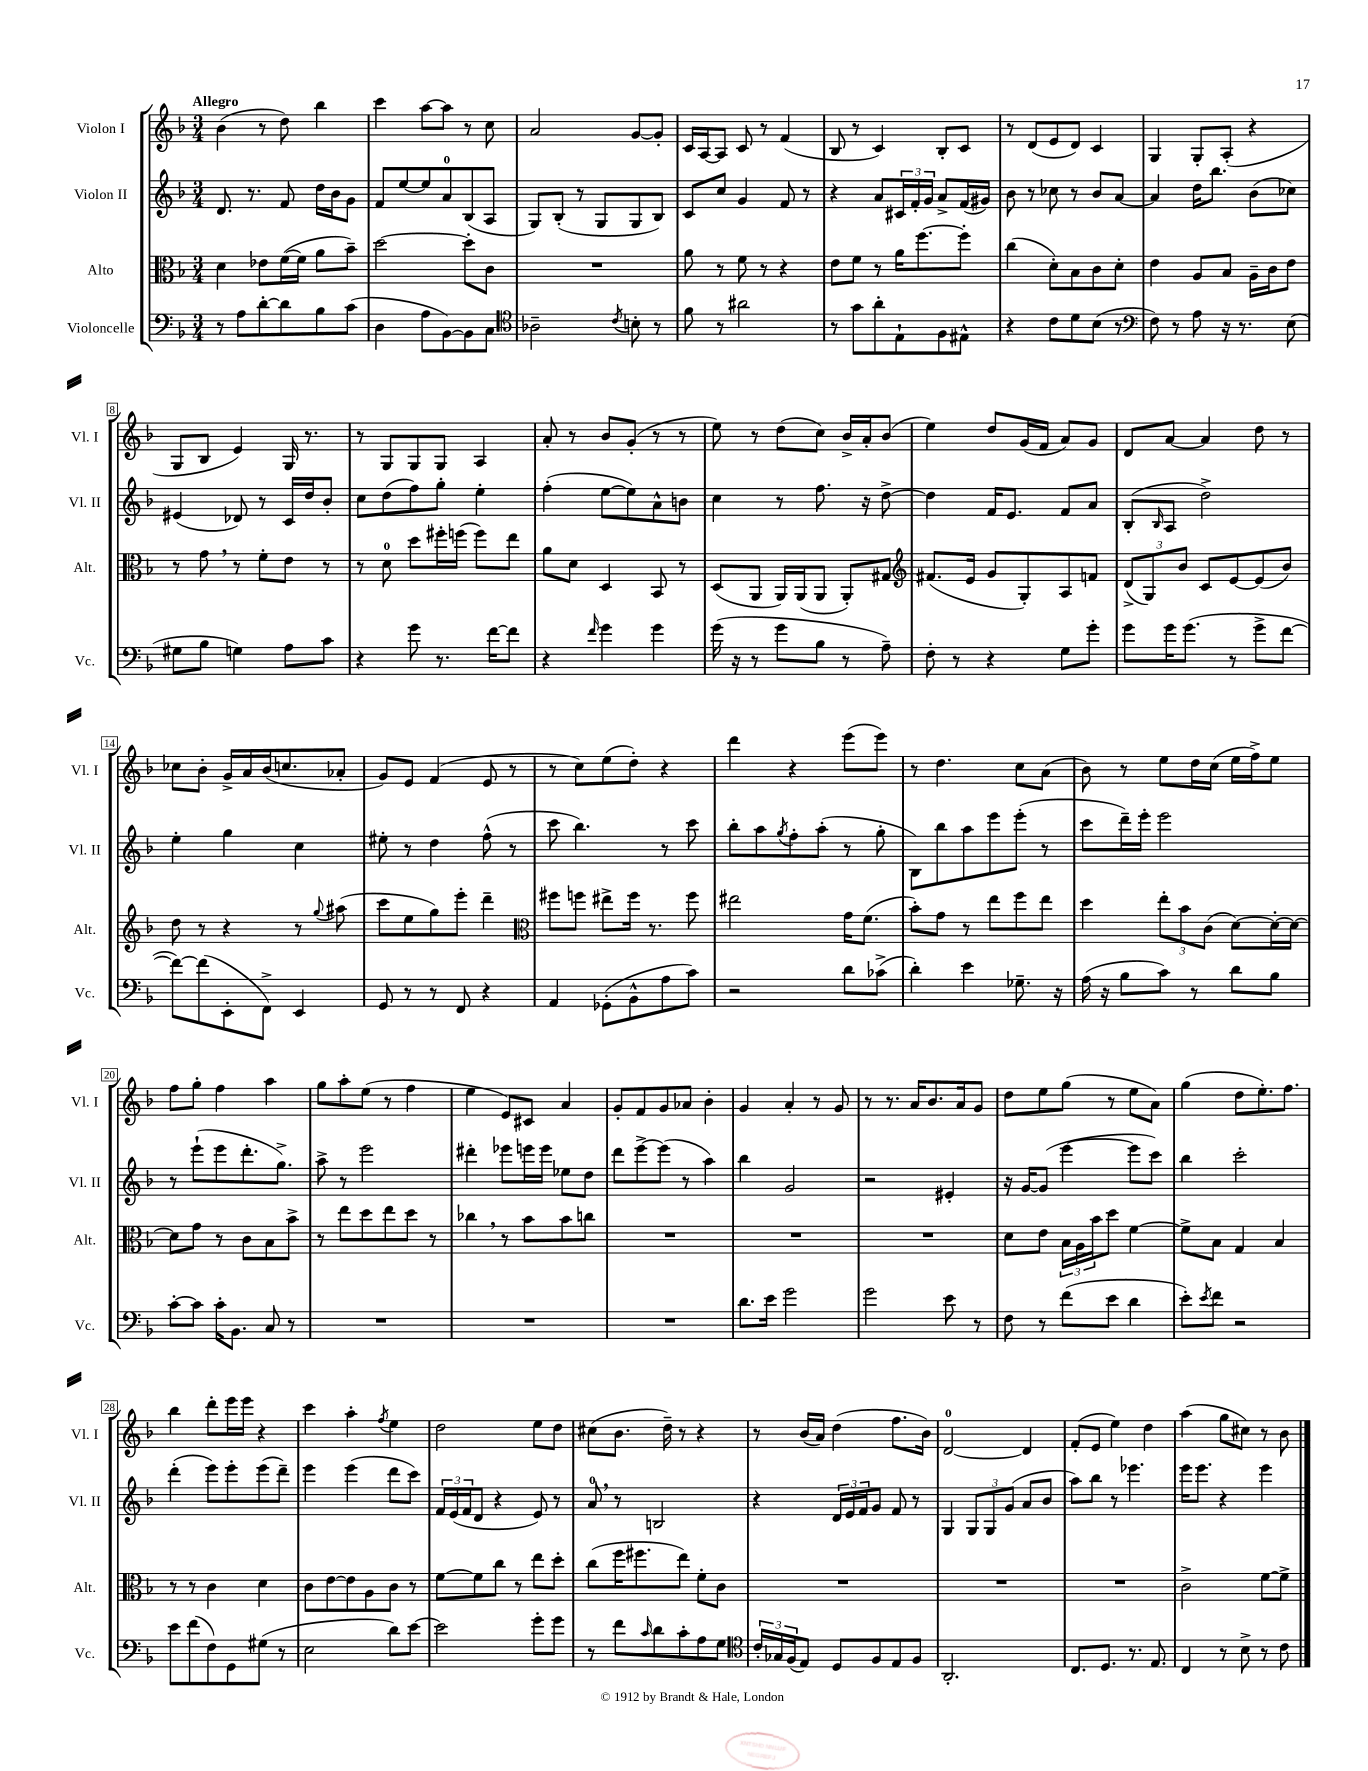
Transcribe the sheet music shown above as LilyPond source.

<<
\new StaffGroup <<
\new Staff = "s0" \with { instrumentName = "Violon I" shortInstrumentName = "Vl. I" } {
    \clef treble \key f \major \numericTimeSignature \time 3/4 \tempo "Allegro"
    bes'4( r8 d''8) bes''4 |
    c'''4 a''8~ a''8 r8 c''8 |
    a'2 g'8~ g'8-. |
    c'16 a16~ a8 c'8 r8 f'4( |
    bes8 r8 c'4) bes8-. c'8 |
    r8 d'8( e'8 d'8) c'4 |
    g4 g8-. a8-.( r4 |
    g8 bes8 e'4) g16 r8. |
    r8 g8 g8 g8 a4 |
    a'8-. r8 bes'8 g'8-.( r8 r8 |
    e''8) r8 d''8( c''8) bes'16-> a'16-. bes'8( |
    e''4) d''8 g'16( f'16 a'8) g'8 |
    d'8 a'8~ a'4 d''8 r8 |
    ces''8 bes'8-. g'16-> a'16 bes'16( c''8. aes'8-. |
    g'8) e'8 f'4( e'8 r8 |
    r8 c''8) e''8( d''8-.) r4 |
    d'''4 r4 e'''8( e'''8) |
    r8 d''4. c''8 a'8( |
    bes'8) r8 e''8 d''16 c''16( e''16 f''16->) e''8 |
    f''8 g''8-. f''4 a''4 |
    g''8 a''8-. e''8( r8 f''4 |
    e''4 e'8) cis'8 a'4 |
    g'8-. f'8 g'8 aes'8 bes'4-. |
    g'4 a'4-. r8 g'8 |
    r8 r8. a'16 bes'8. a'16 g'8 |
    d''8 e''8 g''8( r8 e''8 a'8) |
    g''4( d''8 e''8.-.) f''8. |
    bes''4 d'''8-. e'''16 e'''16 r4 |
    c'''4 a''4-. \acciaccatura { f''8 } e''4 |
    d''2 e''8 d''8 |
    cis''8( bes'8. d''16--) r8 r4 |
    r8 bes'16( a'16) d''4( f''8. bes'16) |
    d'2-0~ d'4 |
    f'8-.( e'8 e''4) d''4 |
    a''4( g''8 cis''8) r8 bes'8 \bar "|." |
}
\new Staff = "s1" \with { instrumentName = "Violon II" shortInstrumentName = "Vl. II" } {
    \clef treble \key f \major \numericTimeSignature \time 3/4
    d'8. r8. f'8 d''16 bes'16 g'8 |
    f'8 e''8~ e''8 a'8-0 bes8( a8 |
    g8) bes8-.( r8 g8 g8 bes8) |
    c'8 c''8 g'4 f'8 r8 |
    r4 a'8 \tuplet 3/2 { cis'16 f'16-. g'16 } a'8-> f'16( gis'16) |
    bes'8 r8 ces''8 r8 bes'8 a'8~ |
    a'4 d''16 bes''8. bes'8( ces''8) |
    eis'4( des'8) r8 c'16 d''16 bes'8-. |
    c''8 d''8( f''8) g''8-. e''4-. |
    f''4-.( e''8~ e''8) a'8-^ b'8 |
    c''4 r8 f''8. r16 d''8~-> |
    d''4 f'16 e'8. f'8 a'8 |
    bes8-.( \grace { bes16 } a8 d''2->) |
    e''4-. g''4 c''4 |
    eis''8-. r8 d''4 f''8-^( r8 |
    c'''8 bes''4.) r8 c'''8 |
    bes''8-. a''8 \acciaccatura { g''8 } f''8-. a''8-.( r8 g''8-. |
    bes8) bes''8 a''8 e'''8 e'''8-.( r8 |
    c'''8 d'''16--) e'''16-. e'''2 |
    r8 e'''8-!( e'''8 d'''8.-. g''8.->) |
    a''8-> r8 e'''2 |
    dis'''4-. ees'''8 e'''16 e'''16 ees''8 d''8 |
    d'''8 e'''8~-> e'''8( r8 a''4) |
    bes''4 g'2 |
    r2 eis'4-. |
    r16 g'16~ g'8( e'''4~ e'''8 c'''8) |
    bes''4 c'''2-. |
    d'''4-.( e'''8) e'''8-. e'''8( d'''8--) |
    e'''4 e'''4( d'''8 c'''8) |
    \tuplet 3/2 { f'16 e'16( f'16 } d'8 r4 e'8) r8 |
    a'8-0 \breathe r8 b2 |
    r4 \tuplet 3/2 { d'16 e'16 f'16 } g'8 f'8 r8 |
    g4 \tuplet 3/2 { g8 g8 g'8( } a'8 bes'8 |
    a''8) bes''8 r8 ees'''4. |
    e'''16 e'''8. r4 e'''4 \bar "|." |
}
\new Staff = "s2" \with { instrumentName = "Alto" shortInstrumentName = "Alt." } {
    \clef alto \key f \major \numericTimeSignature \time 3/4
    d'4 ees'8 f'16~( f'16 a'8 bes'8--) |
    d''2~ d''8-. c'8 |
    R2. |
    a'8 r8 f'8 r8 r4 |
    e'8 f'8 r8 a'16 f''8.~ f''8-. |
    c''4( d'8-.) bes8 c'8 d'8-. |
    e'4 a8 bes8 a16-- c'16 e'8 |
    r8 g'8 \breathe r8 f'8-. e'8 r8 |
    r8 d'8-0 d''8 fis''16-. f''16( f''8) e''8 |
    a'8 d'8 d4 bes,8 r8 |
    d8( a,8 a,16) a,16( a,8 a,8-.) gis8 |
    \clef treble fis'8.( e'16 g'8 g8-.) a8 f'8 |
    \tuplet 3/2 { d'8->( g8) bes'8 } c'8 e'8~ e'8( bes'8) |
    d''8 r8 r4 r8 \appoggiatura { g''8 } ais''8( |
    c'''8 e''8 g''8) e'''8-. d'''4-- |
    \clef alto fis''8 f''8 eis''8-> f''16 r8. f''8 |
    eis''2 g'16 f'8.( |
    bes'8-.) g'8 r8 e''8 f''8 e''8 |
    d''4 \tuplet 3/2 { e''8-. bes'8 c'8( } d'8~) d'16~-. d'16~ |
    d'8 g'8 r8 c'8 bes8 bes'8-> |
    r8 e''8 d''8 e''8 d''8 r8 |
    ces''4 \breathe r8 bes'8 bes'8 c''8 |
    R2. |
    R2. |
    R2. |
    d'8 e'8 \tuplet 3/2 { bes16 a16 bes'16 } d''8 f'4~ |
    f'8-> bes8 g4 bes4 |
    r8 r8 c'4 d'4 |
    c'8 e'8~ e'8 a8 c'8 r8 |
    f'8~ f'8 c''8 r8 e''8 d''8-. |
    c''8( f''16 fis''8. e''8) f'8-. c'8 |
    R2. |
    R2. |
    R2. |
    c'2-> f'8~ f'8-> \bar "|." |
}
\new Staff = "s3" \with { instrumentName = "Violoncelle" shortInstrumentName = "Vc." } {
    \clef bass \key f \major \numericTimeSignature \time 3/4
    r8 a8 d'8~-. d'8 bes8 c'8( |
    d4 a8 bes,8~) bes,8 c8 |
    \clef tenor aes2-- \acciaccatura { c'8 } b8-. r8 |
    f'8 r8 ais'2 |
    r8 g'8 a'8-. e8-! f8 eis8-^ |
    r4 c'8 d'8 bes8( r8 |
    \clef bass f8) r8 a8 r16 r8. e8( |
    gis8 bes8 g4) a8 c'8 |
    r4 g'8 r8. f'16~ f'8 |
    r4 \grace { f'16 } g'4 g'4 |
    g'16( r16 r8 g'8 bes8 r8 a8--) |
    f8-. r8 r4 g8 g'8-. |
    g'8 g'16 g'8.( r8 g'8-> f'8~ |
    f'8~) f'8( e,8-. f,8->) e,4 |
    g,8 r8 r8 f,8 r4 |
    a,4 ges,8-.( bes,8-^ a8 c'8) |
    r2 d'8 ces'8->( |
    d'4-.) e'4 ges8.-- r16 |
    a16( r16 bes8 c'8) r8 d'8 bes8 |
    c'8~-. c'8 c'16-. bes,8. c8 r8 |
    R2. |
    R2. |
    R2. |
    d'8. e'16 g'2 |
    g'2 e'8 r8 |
    f8 r8 f'8( e'8 d'4 |
    e'8-.) \acciaccatura { e'8 } f'8 r2 |
    e'8 f'8( f8) g,8 gis8( r8 |
    e2 d'8) e'8~ |
    e'2 g'8-. g'8 |
    r8 f'8 \grace { c'16 } d'8 c'8-. a8 g8 |
    \clef tenor \tuplet 3/2 { c'16-. ges16 f16( } e8) d8 f8 e8 f8 |
    a,2.-. |
    c8. d8. r8. e8. |
    c4 r8 bes8-> r8 c'8 \bar "|." |
}
>>
>>
\layout { \context { \Score \override BarNumber.stencil = #(make-stencil-boxer 0.1 0.3 ly:text-interface::print) } }
